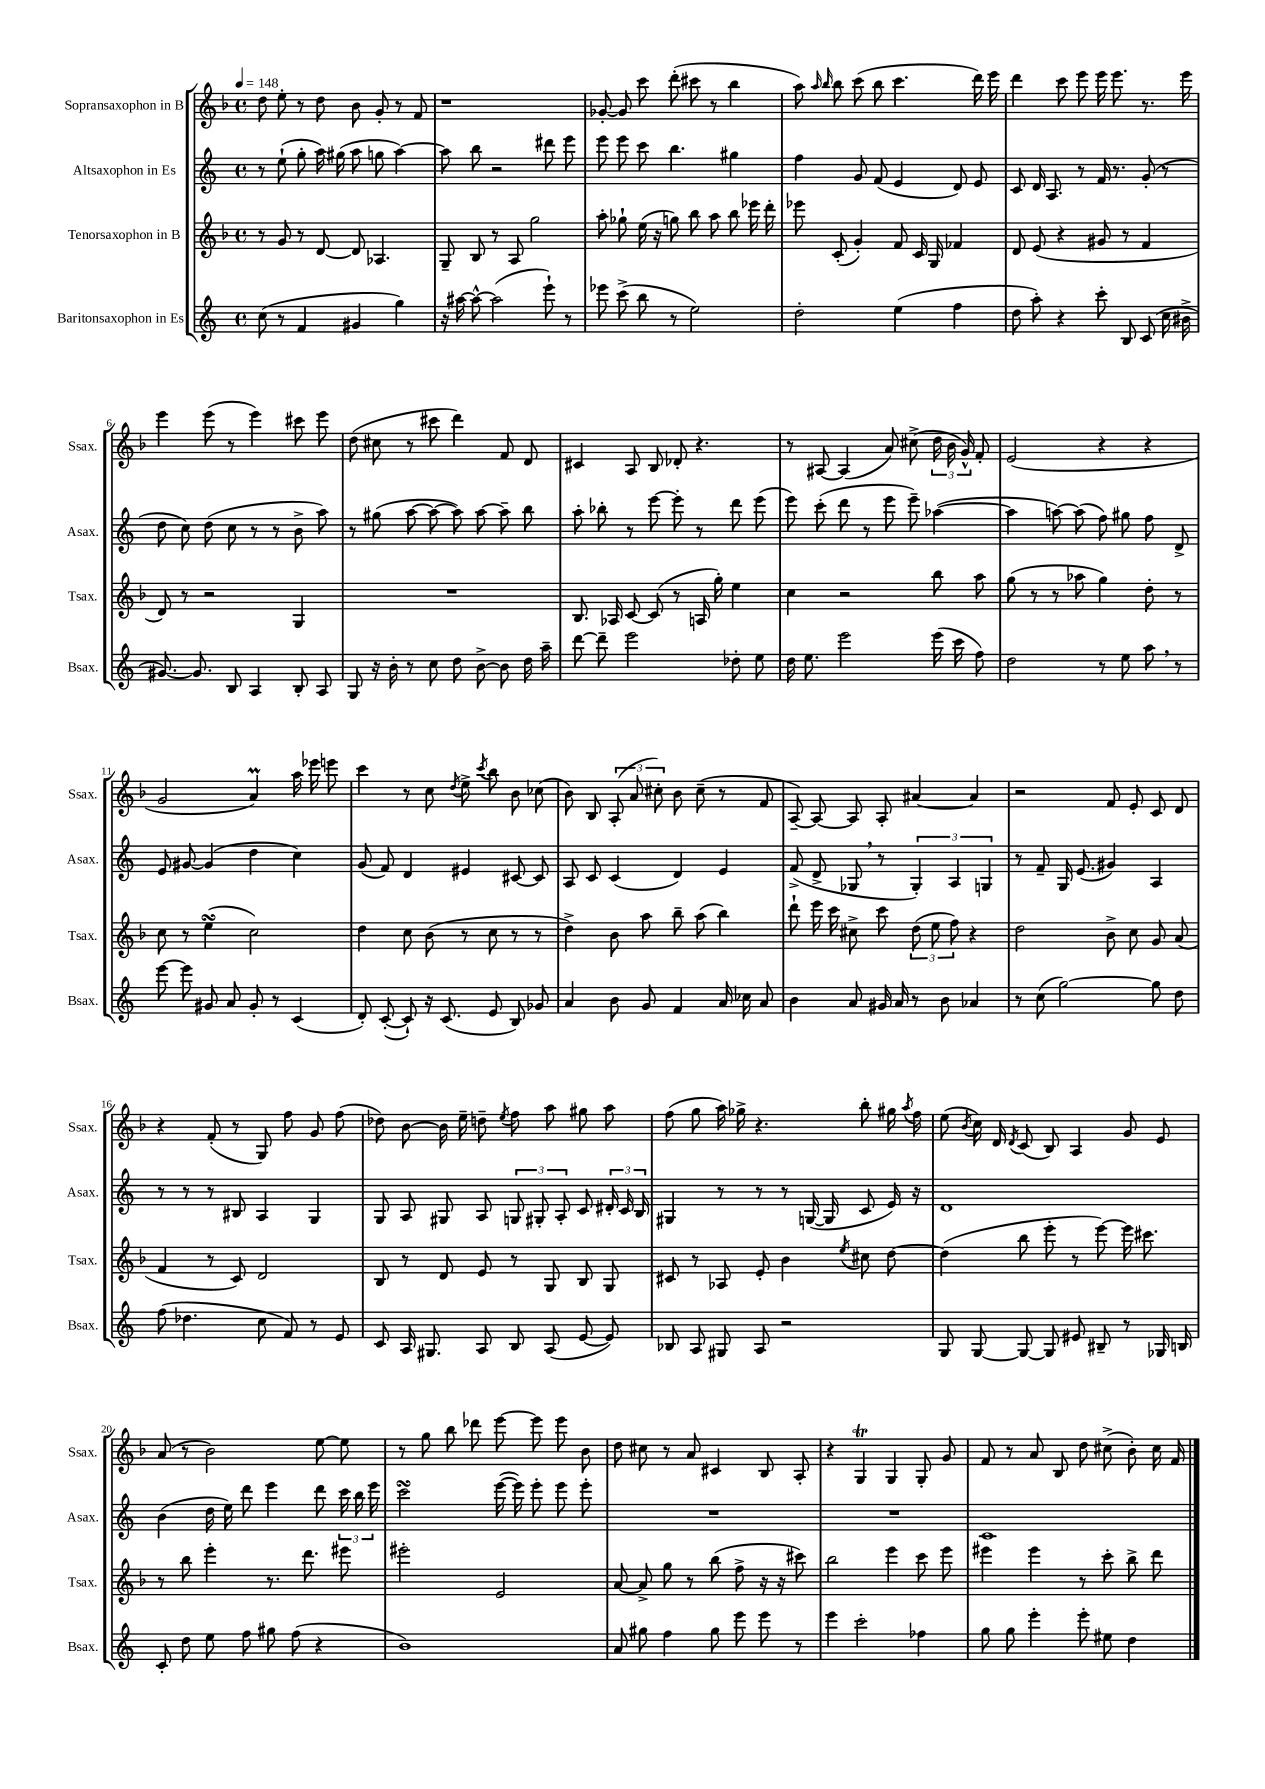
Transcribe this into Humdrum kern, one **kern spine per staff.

**kern	**kern	**kern	**kern
*part4	*part3	*part2	*part1
*staff4	*staff3	*staff2	*staff1
*I"Baritonsaxophon in Es	*I"Tenorsaxophon in B	*I"Altsaxophon in Es	*I"Sopransaxophon in B
*I'Bsax.	*I'Tsax.	*I'Asax.	*I'Ssax.
*clefG2	*clefG2	*clefG2	*clefG2
*k[]	*k[b-]	*k[]	*k[b-]
*M4/4	*M4/4	*M4/4	*M4/4
*met(c)	*met(c)	*met(c)	*met(c)
*MM148	*MM148	*MM148	*MM148
=1	=1	=1	=1
(8cc\	8r	8r	8dd\
8r	8g/	(8ee`\	8ee'\
4f/	8r	8gg'\	8r
.	[8d/	16aa\)	8dd\
.	.	(16gg#X\	.
4g#X/	8d/]	8aa\	8b-\
.	4.A-X/	8ggn\	8g'/
4gg\)	.	[4aa\)	8r
.	.	.	8f/
=2	=2	=2	=2
16r	8G~/	8aa\]	1r
[16aa#X\	.	.	.
8aa#^^\_	8B-/	8bb\	.
(2aa#\]	8r	2r	.
.	8A/	.	.
.	2gg\	.	.
8eee`\)	.	8ddd#X\	.
8r	.	8eee\	.
=3	=3	=3	=3
8eee-X\	8aa'\	8eee\	[8g-X'/
(8ccc^\	8gg-X`\	8eee\	8g-/]
8bb\	(16ee\	8ccc\	8ccc\
.	16r	.	.
8r	8ggn\)	4.bb\	(8ddd'\
2ee\)	8bb-\	.	8ccc#X\
.	8aa\	.	8r
.	8bb-\	4gg#X\	4bb-\
.	16eee-X\	.	.
.	16ddd'\	.	.
=4	=4	=4	=4
2dd'\	8eee-X\	4ff\	8aa\)
.	.	.	16qqaa/
.	.	.	16qqbb-/
.	(8c'/	.	8bb-\
.	4g'/)	8g/	(8ccc\
.	.	(8f/	8bb-\
(4ee\	8f/	4e/	4.ccc\
.	16c/	.	.
.	16G/	.	.
4ff\	4f-X/	8d/)	.
.	.	8e/	16ddd\)
.	.	.	16eee\
=5	=5	=5	=5
8dd\	8d/	8c/	4ddd\
8aa'\)	(8e/	16d/	.
.	.	8.A/	.
4r	4r	.	8ccc\
.	.	8r	8eee\
8ccc'\	8g#X/	16f/	16eee\
.	.	8.r	8.eee\
8B/	8r	.	.
(8c/	4f/	(8g'/	8.r
16cc\	.	8r	.
16b#X^\	.	.	16eee\
!!LO:LB:g=z
=6	=6	=6	=6
[8.g#X/)	8d/)	8dd\	4eee\
.	8r	8cc\)	.
8.g#/]	.	.	.
.	2r	(8dd\	(8eee\
8B/	.	8cc\	8r
4A/	.	8r	4eee\)
.	.	8r	.
8B'/	4G/	8b^\	8ccc#X\
8A/	.	8aa\)	8eee\
=7	=7	=7	=7
8G/	1r	8r	(8dd\
16r	.	(8gg#X\	8cc#X\
16b'\	.	.	.
8r	.	[8aa\	8r
8cc\	.	8aa\_	8ccc#X\
8dd\	.	8aa\])	4ddd\)
[8b^\	.	[8aa\	.
8b\]	.	8aa~\]	8f/
16dd\	.	8bb\	8d/
16aa~\	.	.	.
=8	=8	=8	=8
[8ddd\	8.B-/	8aa'\	4c#X/
8ddd~\]	.	8bb-X'\	.
.	16A-X/	.	.
2eee\	[8c/	8r	8A/
.	(8c/]	[8eee\	8B-/
.	8r	8eee'\]	8d-X'/
.	16An/	8r	4.r
.	16gg'\)	.	.
8dd-X'\	4ee\	8ddd\	.
8ee\	.	(8eee\	.
=9	=9	=9	=9
16dd\	4cc\	8eee\)	8r
8.ee\	.	.	.
.	.	(8ccc'\	[8A#X/
2eee\	2r	8ddd\	(4A#/]
.	.	8r	.
.	.	8eee\	8a/)
.	.	8eee~\)	(8cc#X^\
(16eee\	8bb-\	([4aa-X\	24dd\
.	.	.	24b-\
16ccc\	.	.	.
.	.	.	24g^^/)
8ff\)	8aa\	.	8f'/
=10	=10	=10	=10
2dd\	(8gg\	4aa-\]	(2e/
.	8r	.	.
.	8r	[8aan\)	.
.	8aa-X\	(8aa\]	.
8r	4gg\)	8ff\)	4r
8ee\	.	8gg#X\	.
8aa,\	8dd'\	8ff\	4r
8r	8r	8d^/	.
!!LO:LB:g=z
=11	=11	=11	=11
[8eee\	8cc\	8e/	2g/
8eee\]	8r	[8g#X/	.
8g#X/	(4eesSsS\	(4g#/]	.
8a/	.	.	.
8g#'/	2cc\)	4dd\	4am/)
8r	.	.	.
(4c/	.	4cc\)	16aa\
.	.	.	16eee-X\
.	.	.	8eeen\
=12	=12	=12	=12
8d'/)	4dd\	(8g/	4ccc\
([8c'/	.	8f/)	.
8c`/])	8cc\	4d/	8r
16r	(8b-\	.	8cc\
(8.c/	.	.	.
.	.	.	8qdd/
.	8r	4e#X/	8ee^\
.	.	.	8qccc/
8e/	8cc\	.	8bb-\
8B/)	8r	[8c#X/	8b-\
8g-X/	8r	8c#/]	(8cc-X\
=13	=13	=13	=13
4a/	4dd^\)	8A/	8b-\)
.	.	8c/	8B-/
8b\	8b-\	(4c/	(12A'/
.	.	.	12a/
8g/	8aa\	.	.
.	.	.	12cc#X'\)
4f/	8bb-~\	4d/)	8b-\
.	(8aa\	.	(8cc#~\
16a/	4bb-\)	4e/	8r
16cc-X\	.	.	.
8a/	.	.	8f/
=14	=14	=14	=14
4b\	8ddd`\	(8f^/	[8A~/)
.	16eee\	8d^/	8A/_
.	16ccc\	.	.
8a/	8cc#X^\	8G-X,/	8A/]
16g#X/	8ccc\	8r	8A'/
16a/	.	.	.
8r	(12dd\	6G-'/)	[4a#X/
.	12ee\	.	.
8b\	.	.	.
.	12ff\)	6A/	.
4a-X/	4r	.	4a#/]
.	.	6Gn/	.
=15	=15	=15	=15
8r	2dd\	8r	2r
(8cc\	.	8f~/	.
[2gg\)	.	16G/	.
.	.	(8.e/	.
.	8b-^\	4g#X/)	8f/
.	8cc\	.	8e'/
8gg\]	8g/	4A/	8c/
8dd\	(8a/	.	8d/
!!LO:LB:g=z
=16	=16	=16	=16
(8ff\	4f/	8r	4r
4.dd-X\	.	8r	.
.	8r	8r	(8f'/
.	8c/)	8B#X/	8r
8cc\	2d/	4A/	8G/)
8f/)	.	.	8ff\
8r	.	4G/	8g/
8e/	.	.	(8ff\
=17	=17	=17	=17
8c/	8B-/	8G/	8dd-X\)
16A/	8r	8A/	[8b-\
8.G#X/	.	.	.
.	8d/	8G#X/	16b-\]
.	.	.	16ee~\
8A/	8e/	8A/	8ddn~\
.	.	.	8qee/
8B/	8r	12Gn/	8ff\
.	.	12G#X'/	.
(8A/	8G/	.	8aa\
.	.	12A'/	.
[8e/	8B-/	8c/	8gg#X\
8e/])	8G/	24d#X'/	8aa\
.	.	24c/	.
.	.	24B/	.
=18	=18	=18	=18
8B-X/	8c#X/	4G#X/	(8ff\
8A/	8r	.	8gg\
8G#X/	8A-X/	8r	16aa\)
.	.	.	16gg-X^\
8A/	8e'/	8r	4.r
2r	4b-\	8r	.
.	.	([16Gn/	.
.	.	16G/]	.
.	8qee/	.	.
.	8cc#X\	8c/	8bb-'\
.	[8dd\	16e/)	16gg#X\
.	.	.	8qaa/
.	.	16r	16ff\
=19	=19	=19	=19
8G/	(4dd\]	1d	(8ee\
.	.	.	8qb-/
[8G/	.	.	16cc\)
.	.	.	16d/
.	.	.	8qd/
8G/_	8bb-\	.	(8c/
8G/]	8eee'\	.	8B-/)
8e#X/	8r	.	4A/
8B#X~/	[8eee\)	.	.
8r	16eee\]	.	8g/
.	8.ccc#X\	.	.
16G-X/	.	.	8e/
16Bn/	.	.	.
!!LO:LB:g=z
=20	=20	=20	=20
8c'/	8r	(4b\	(8a/
8dd\	8bb-\	.	8r
8ee\	4eee'\	16dd\	2b-\)
.	.	16ee\)	.
8ff\	.	8ddd\	.
8gg#X\	8.r	4eee\	.
(8ff\	.	.	.
.	8.ddd\	.	.
4r	.	8ddd\	[8ee\
.	8eee#X\	24ccc\	8ee\]
.	.	24bb\	.
.	.	24eee\	.
=21	=21	=21	=21
1b)	2eee#X'\	2cccsSSs\	8r
.	.	.	8gg\
.	.	.	8bb-\
.	.	.	8ddd-X\
.	2e/	([16eee\	[8eee\
.	.	16eee\])	.
.	.	8eee'\	8eee\]
.	.	8eee\	8eee\
.	.	8eee'\	8b-\
=22	=22	=22	=22
8a/	[8a/	1r	8dd\
8gg#X\	8a^/]	.	8cc#X\
4ff\	8gg\	.	8r
.	8r	.	8a/
8gg#\	(8bb-\	.	4c#X/
8eee\	8ff^\	.	.
8eee\	16r	.	8B-/
.	16r	.	.
8r	8ccc#X\)	.	8A'/
=23	=23	=23	=23
4eee\	2bb-\	1r	4r
2ccc'\	.	.	4GT/
.	4eee\	.	4G/
4ff-X\	8ccc\	.	8G'/
.	8eee\	.	8g/
=24	=24	=24	=24
8gg\	4eee#X\	1c	8f/
8gg\	.	.	8r
4eee'\	4eee#\	.	8a/
.	.	.	8B-/
8eee'\	8r	.	8dd\
8ee#X\	8ccc'\	.	(8cc#X^\
4dd\	8bb-^\	.	8b-'\)
.	8ddd\	.	16cc#\
.	.	.	16f/
==	==	==	==
*-	*-	*-	*-
